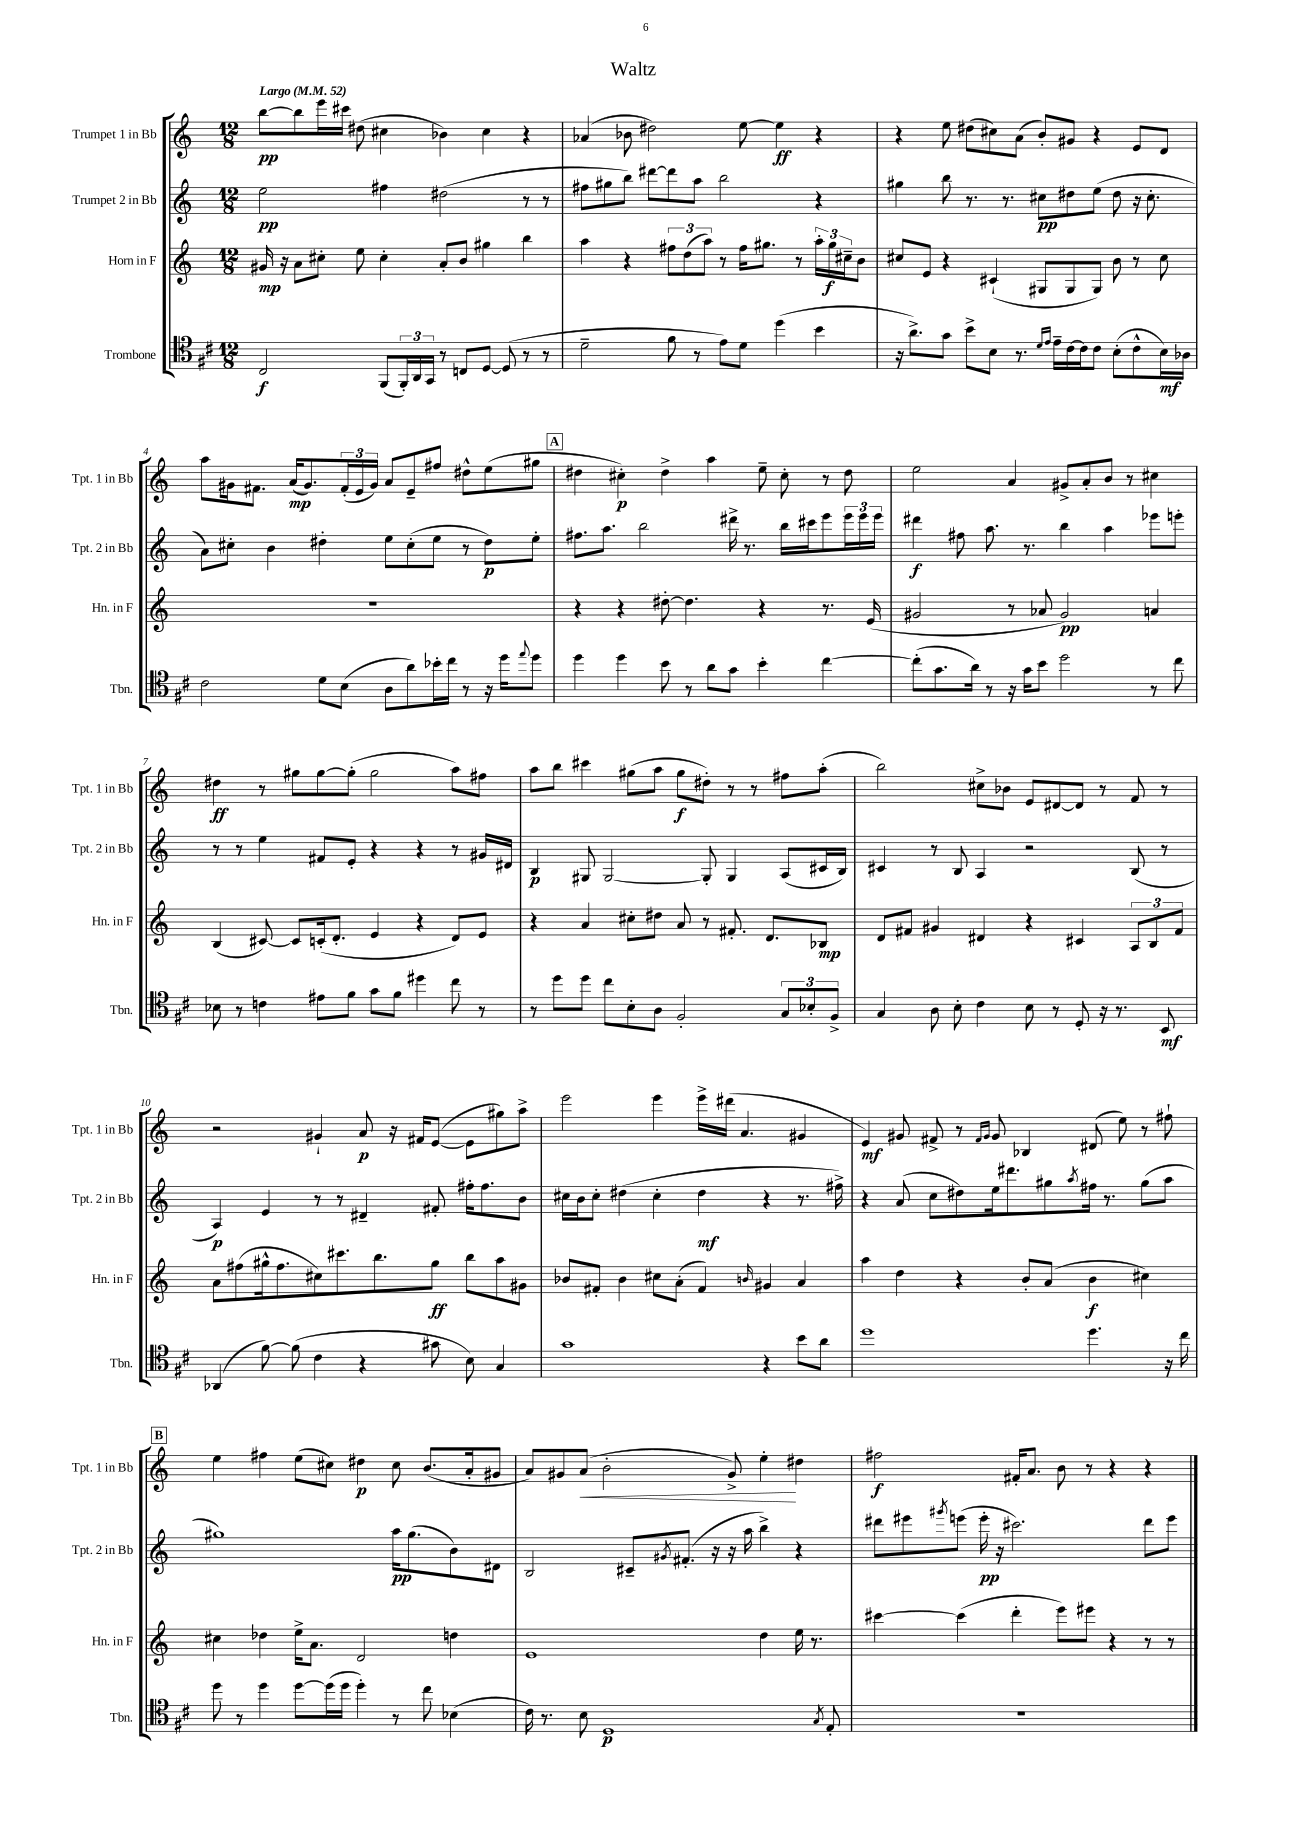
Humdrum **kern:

**kern	**kern	**kern	**kern
*staff4	*staff3	*staff2	*staff1
*clefC4	*clefG2	*clefG2	*clefG2
*k[f#c#]	*k[]	*k[]	*k[]
*M12/8	*M12/8	*M12/8	*M12/8
*MM52	*MM52	*MM52	*MM52
2C#	16g#	2ee	[8bb
.	16r	.	.
.	8a	.	8bb]
.	8cc#'	.	16eee
.	.	.	16ccc#
.	8ee	.	(8dd#
(8FF#	4cc#'	4ff#	4cc#
24FF#')	.	.	.
24AA	.	.	.
24GG	.	.	.
8r	8a'	(2dd#	4b-)
8C	8b	.	.
[8D	4gg#	.	4cc#
(8D]	.	.	.
8r	4bb	8r	4r
8r	.	8r	.
=	=	=	=
2d~	4aa	8ff#	(4a-
.	.	8gg#	.
.	4r	8bb)	8b-
.	.	[8ddd#	2dd#)
8f#	12ff#	8ddd#]	.
.	(12dd	.	.
8r	.	8aa	.
.	12aa)	.	.
8e)	8r	2bb	.
8d	16ff#	.	[8ee
.	8.gg#	.	.
(4dd	.	.	4ee]
.	8r	.	.
4b	24aa'	4r	4r
.	24gg#	.	.
.	24cc#~	.	.
.	8b	.	.
=	=	=	=
16r	8cc#	4gg#	4r
8.a^)	.	.	.
.	8e	.	.
8g	4r	8bb	8ee
8b^	.	8.r	(8dd#
8B	(4c#`	.	8cc#)
.	.	8.r	.
8.r	.	.	(8a
.	8G#	8cc#	8b')
16qqd	.	.	.
16qqe	.	.	.
16e~	.	.	.
[16c#	8G#	8dd#	8g#
16c#]	.	.	.
8c#	8G#)	(8ee	4r
(8B'	8b	8dd#	.
8c#^^	8r	16r	8e
.	.	8.cc#'	.
16B)	8cc#	.	8d
16A-	.	.	.
=	=	=	=
2c#	1.r	8a)	8aa
.	.	8cc#'	16g#
.	.	.	8.f#
.	.	4b	.
.	.	.	(16a
.	.	.	8.g#)
8d	.	4dd#'	.
(8B	.	.	(24f#'
.	.	.	24e
.	.	.	24g#)
8A	.	8ee	8a
8a)	.	(8cc#'	8e~
16b-'	.	8ee	8ff#
16cc#	.	.	.
8r	.	8r	8dd#^^
16r	.	8dd#)	(8ee
16dd	.	.	.
8qqee	.	.	.
8dd	.	8ee'	8gg#
=	=	=	=
4dd	4r	8.ff#	4dd#
.	.	8.aa	.
4dd	4r	.	4cc#')
.	.	2bb	.
8b	[8dd#'	.	4dd#^
8r	4.dd#]	.	.
8a	.	.	4aa
8g	.	16ddd#^	.
.	.	8.r	.
4b'	4r	.	8ee~
.	.	16bb	8cc#'
.	.	16ccc#	.
[4cc#	8.r	8eee	8r
.	.	24eee	8dd#
.	.	24eee	.
.	(16e	.	.
.	.	24eee	.
=	=	=	=
(8cc#']	2g#	4ddd#	2ee
8.g	.	.	.
.	.	8ff#	.
16a)	.	.	.
8r	.	8.aa	.
16r	8r	.	4a
16g	.	8.r	.
8b	8a-	.	.
2dd	2g#)	4bb	8g#^
.	.	.	8a'
.	.	4aa	8b
.	.	.	8r
8r	4a	8eee-	4cc#
8cc#	.	8eee'	.
=	=	=	=
8B-	(4B	8r	4dd#
8r	.	8r	.
4c	[8c#)	4ee	8r
.	8c#]	.	8gg#
8e#	(16c'	8f#	[8gg#
.	8.d'	.	.
8f#	.	8e'	(8gg#']
8g	4e	4r	2gg#
8f#	.	.	.
4dd#	4r	4r	.
8cc#	8d)	8r	8aa)
8r	8e	16g#	8ff#
.	.	16d#	.
=	=	=	=
8r	4r	4B	8aa
8dd	.	.	8bb
8dd	4a	8G#	4ccc#
8cc#	.	[2G#	.
8B'	8cc#'	.	(8gg#
8A	8dd#	.	8aa
2F#'	8a	.	8gg#
.	8r	8G#']	8dd#')
.	8.f#'	4G#	8r
.	.	.	8r
.	8.d	.	.
12G	.	(8A	8ff#
12B-'	.	.	.
.	8B-	16c#	(8aa'
12F#^	.	.	.
.	.	16B)	.
=	=	=	=
4G	8d	4c#	2bb)
.	8f#	.	.
8A	4g#	8r	.
8B'	.	8B	.
4c#	4d#	4A	8cc#^
.	.	.	8b-
8B	4r	2r	8e
8r	.	.	[8d#
8D'	4c#	.	8d#]
16r	.	.	8r
8.r	.	.	.
.	12A	(8B	8f
.	12B	.	.
8BB	.	8r	8r
.	12f#	.	.
=	=	=	=
(4AA-	8a	4A)	2r
.	(8ff#	.	.
[8f#)	16gg#^^	4e	.
.	8.ff#	.	.
(8f#]	.	.	.
4c#	8cc#)	8r	4g#`
.	8.ccc#	8r	.
4r	.	4d#~	8a
.	8.bb	.	.
.	.	.	16r
.	.	.	16f#
8g#	8gg#	8f#'	([8e
8B)	8bb	16ff#'	8e]
.	.	8.ff#	.
4G	8aa	.	8gg#)
.	8g#	8b	8aa^
=	=	=	=
1g	8b-	16cc#	2eee
.	.	16b	.
.	8f#'	8cc#'	.
.	4b-	(4dd#	.
.	8cc#	4cc#'	4eee
.	(8a'	.	.
.	4f#)	4dd#	16eee^
.	.	.	(16ddd#
.	.	.	4.a
.	16qqb	.	.
4r	4g#	4r	.
8b	4a	8.r	4g#
8a	.	.	.
.	.	16ff#^)	.
=	=	=	=
1dd	4aa	4r	4e)
.	4dd	(8a	8g#
.	.	8cc	8f#^
.	4r	8dd#)	8r
.	.	.	16qqf#
.	.	.	16qqg#
.	.	16ee	8g#
.	.	8.ddd#	.
.	8b'	.	4B-
.	(8a	8gg#	.
.	.	8qaa	.
4.dd	4b	16ff#	(8d#
.	.	8.r	.
.	.	.	8ee)
.	4cc#)	(8gg#	8r
16r	.	8aa	8ff#`
16cc#	.	.	.
=	=	=	=
8dd	4cc#	1gg#)	4ee
8r	.	.	.
4dd	4dd-	.	4ff#
[8dd	16ee^	.	(8ee
.	8.a	.	.
(16dd]	.	.	8cc#)
16dd	.	.	.
4dd')	2d	.	4dd#
8r	.	16aa	8cc#
.	.	(8.gg#	.
8cc#	.	.	(8.b
(4B-	4dd	8b)	.
.	.	.	16a'
.	.	8d#	8g#
=	=	=	=
16c#)	1e	2B	8a)
8.r	.	.	.
.	.	.	8g#
8B	.	.	(8a
1D	.	.	2b'
.	.	8c#~	.
.	.	8qg#	.
.	.	(8.f#'	.
.	.	16r	.
.	.	16r	8g#^)
.	.	16aa	.
.	4dd	4bb^)	4ee'
.	16ee	4r	4dd#
.	8.r	.	.
8qG	.	.	.
8E'	.	.	.
=	=	=	=
1.r	[4ccc#	8ddd#	2ff#
.	.	8eee#	.
.	.	8qggg#	.
.	(4ccc#]	(8eee	.
.	.	16eee'	.
.	.	16r	.
.	4ddd'	2.ccc#)	16f#'
.	.	.	8.a
.	8eee)	.	8b
.	8eee#	.	8r
.	4r	.	4r
.	8r	8ddd#	4r
.	8r	8eee	.
==	==	==	==
*-	*-	*-	*-
